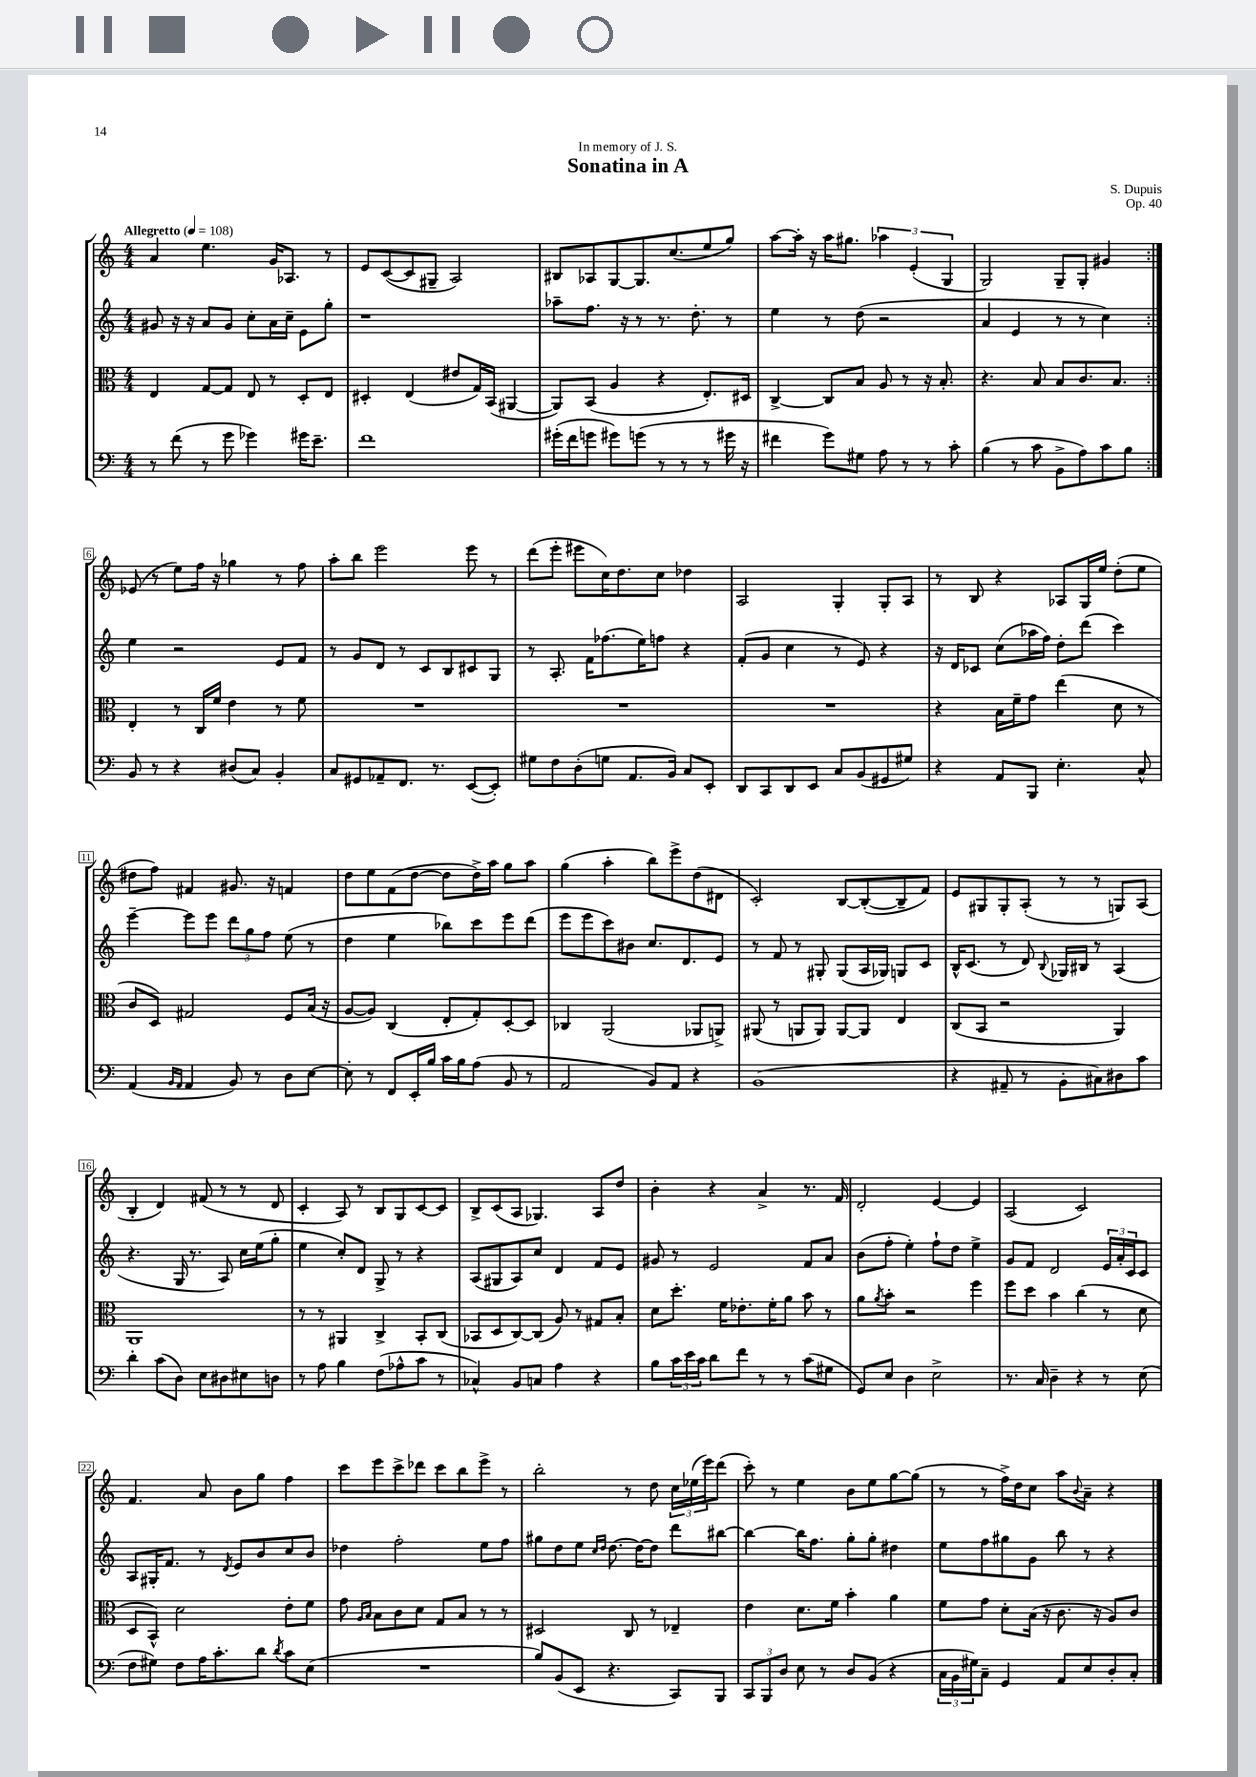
\header { title = "Sonatina in A" composer = "S. Dupuis" dedication = "In memory of J. S." opus = "Op. 40" }
<<
\new StaffGroup <<
\new Staff = "s0" {
    \clef treble \key c \major \numericTimeSignature \time 4/4 \tempo "Allegretto" 4 = 108
    \repeat volta 2 { a'4 e''4. g'16 aes8. r8 |
    e'8 c'8~( c'8 gis8-- a2) |
    bis8 aes8 g8~ g8. c''8.( e''8 g''8) |
    a''8~ a''16-. r16 a''16 gis''8. \tuplet 3/2 { aes''4 e'4-.( g4 } |
    g2) g8-- g8-. gis'4 | }
    ees'8( r8 e''8) f''16 r16 ges''4 r8 f''8 |
    a''8-. b''8 e'''2 e'''8 r8 |
    d'''8( e'''8-. eis'''8 c''16) d''8. c''8 des''4 |
    a2 g4-. g8-. a8 |
    r8 b8 r4 aes8 g16 e''16 d''8-.( e''8 |
    dis''8 f''8) fis'4 gis'8. r16 f'4 |
    d''8 e''8 f'8( d''8~ d''8 d''16->) a''16 g''8 a''8 |
    g''4( a''4-. b''8) e'''8-> d''8( dis'8 |
    c'2-.) b8~ b8~-.( b8-- f'8) |
    e'8 gis8 gis8-. a8-.( r8 r8 g8) a8( |
    b4-. d'4) fis'8( r8 r8 d'8 |
    c'4-. a8) r8 b8 g8 c'8~ c'8 |
    b8-> c'8( a8 ges4.) a8 d''8 |
    b'4-. r4 a'4-> r8. f'16 |
    d'2-. e'4~ e'4 |
    a2( c'2) |
    f'4. a'8 b'8 g''8 f''4 |
    c'''8 e'''8 c'''8-> des'''8 c'''8 b''8 e'''8-> r8 |
    b''2-. r8 d''8 \tuplet 3/2 { c''16 ees''16( e'''16) } d'''8( |
    c'''8-.) r8 e''4 b'8 e''8 g''8~ g''8( |
    r8 r8 f''16->) d''16 c''8 a''8 \appoggiatura { b'8 } a'8-- r4 \bar "|." |
}
\new Staff = "s1" {
    \clef treble \key c \major \numericTimeSignature \time 4/4
    \repeat volta 2 { gis'8 r16 r16 a'8 gis'8 c''8-. a'16 c''16-- e'8 g''8-. |
    r1 |
    aes''8-- f''8. r16 r8 r8. d''8.-. r8 |
    e''4 r8 d''8( r2 |
    a'4 e'4 r8 r8 c''4) | }
    e''4 r2 e'8 f'8 |
    r8 g'8 d'8 r8 c'8 b8 cis'8 g8 |
    r8 a8.-. f'16 fes''8.( e''16) f''8 r4 |
    f'8-.( g'8 c''4 r8 e'8) r4 |
    r16 d'16 ces'8 c''8( aes''16 f''16) d''8-. d'''8( c'''4) |
    e'''4~-- e'''8 e'''8 \tuplet 3/2 { d'''8 g''8 f''8 } e''8( r8 |
    d''4 e''4 bes''8) c'''8 e'''8 d'''8( |
    e'''8 e'''8 c'''8) bis'8 c''8. d'8. e'8 |
    r8 f'8 r8 gis8-. gis8( a16 ges16) g8 c'8 |
    b16-^ c'8.( r8 d'8) \appoggiatura { b8 } ges16 bis16 r8 a4( |
    r4. g16 r8. a8) c''16 e''16( g''8-. |
    e''4 c''8-.) d'8 g8-> r8 r4 |
    a8( gis8 a8) c''8 d'4 f'8 e'8 |
    gis'8 r8 e'2 f'8 a'8 |
    b'8( f''8-. e''4-.) f''8-! d''8 e''4-> |
    g'8 f'8 d'2 \tuplet 3/2 { e'16 a'16-. c'16 } c'8 |
    a8 gis16-. f'8. r8 \acciaccatura { d'8 } e'8 b'8 c''8 b'8 |
    des''4 f''2-. e''8 f''8 |
    gis''8 d''8 e''8 \grace { c''16 d''16 } d''8.~ d''16~ d''8 d'''8 bis''8~ |
    bis''4~ bis''16 f''8. g''8-. g''8-. dis''4 |
    e''8 f''8 gis''8 g'8 b''8 r8 r4 \bar "|." |
}
\new Staff = "s2" {
    \clef alto \key c \major \numericTimeSignature \time 4/4
    \repeat volta 2 { e4 g8~ g8 e8 r8 d8-. e8 |
    dis4-. e4( eis'8 g16) b,16( ais,4~ |
    ais,8) b,8( a4 r4 e8.-.) dis16 |
    c4~-> c8 b8 a8 r8 r16 b8.-. |
    r4. b8 b8 c'8. b8. | }
    e4-. r8 c16 f'16 e'4 r8 f'8 |
    R1 |
    R1 |
    R1 |
    r4 b16 f'16-- g'8 e''4( d'8 r8 |
    c'8 d8) gis2 f8 b16( r16 |
    a8~ a8) c4( e8-. g8-.) d8~-. d8 |
    ces4 a,2( aes,8 a,8->) |
    ais,8( r8 a,8 a,8) a,8~ a,8 e4 |
    c8( b,8 r2 a,4) |
    a,1 |
    r8 r8 ais,4 c4-> b,8-. c8( |
    bes,8 d8 c8~) c8( a8) r8 gis8 b8-. |
    d'8 d''8.-. f'16 ees'8.-. f'16-. a'8 b'8 r8 |
    a'8 \acciaccatura { a'8 } b'8-. r2 f''4 |
    f''8 d''8 b'4 c''4( r8 d'8 |
    d8 b,8-^) d'2 e'8-. f'8 |
    g'8 \grace { a16 b16 } b8 c'8 d'8 g8 b8 r8 r8 |
    dis2 c8 r8 ees4-- |
    e'4 d'8. f'16 b'4-. a'4 |
    f'8 g'8 d'8-. b16( r16 c'8. r16 a8) c'8 \bar "|." |
}
\new Staff = "s3" {
    \clef bass \key c \major \numericTimeSignature \time 4/4
    \repeat volta 2 { r8 f'8( r8 g'8 ges'4) gis'16 e'8.-- |
    f'1 |
    gis'16-.( f'16 g'8 gis'8) g'8( r8 r8 r8 gis'16 r16 |
    fis'4 g'8) gis8 a8 r8 r8 c'8-. |
    b4( r8 c'8 b,8-> a8) c'8 b8 | }
    b,8 r8 r4 dis8( c8) b,4-. |
    c8 gis,8 aes,8-- f,8. r8. e,8~( e,8-.) |
    gis8 f8 d8-.( g8 a,8. b,16) c8 e,8-. |
    d,8 c,8 d,8 e,8 c8 b,8( gis,8 gis8) |
    r4 a,8 b,,8 e4.-. c8-^ |
    a,4( \grace { b,16 a,16 } a,4 b,8) r8 d8 e8~ |
    e8-. r8 f,8 e,16-. b16 c'16 b16 a8( b,8 r8 |
    a,2 b,8) a,8 r4 |
    b,1( |
    r4 ais,8-- r8 b,8-. cis8) dis8 c'8 |
    d'4-. c'8( d8) e8 dis8 eis8 d8 |
    r8 a8 b4 f8( aes8-^ c'8 r8 |
    ces4-^) b,8 c8 a4 r4 |
    b8 \tuplet 3/2 { c'16 e'16 c'16 } d'8 f'8 r8 r8 c'8( gis8 |
    g,8) e8 d4 e2-> |
    r8. c16 d4-- r4 r8 e8( |
    f8 gis8) f8 a16 c'8.-. d'8 \acciaccatura { d'8 } c'8 e8( |
    R1 |
    b8) b,8( e,8 r4. c,8) b,,8 |
    \tuplet 3/2 { c,8 b,,8 d8 } e8 r8 d8 b,8( r4 |
    \tuplet 3/2 { c16 b,16 gis16) } c8-- g,4 a,8 e8 d8-. c8-. \bar "|." |
}
>>
>>
\layout { \context { \Score \override BarNumber.stencil = #(make-stencil-boxer 0.1 0.3 ly:text-interface::print) } }
